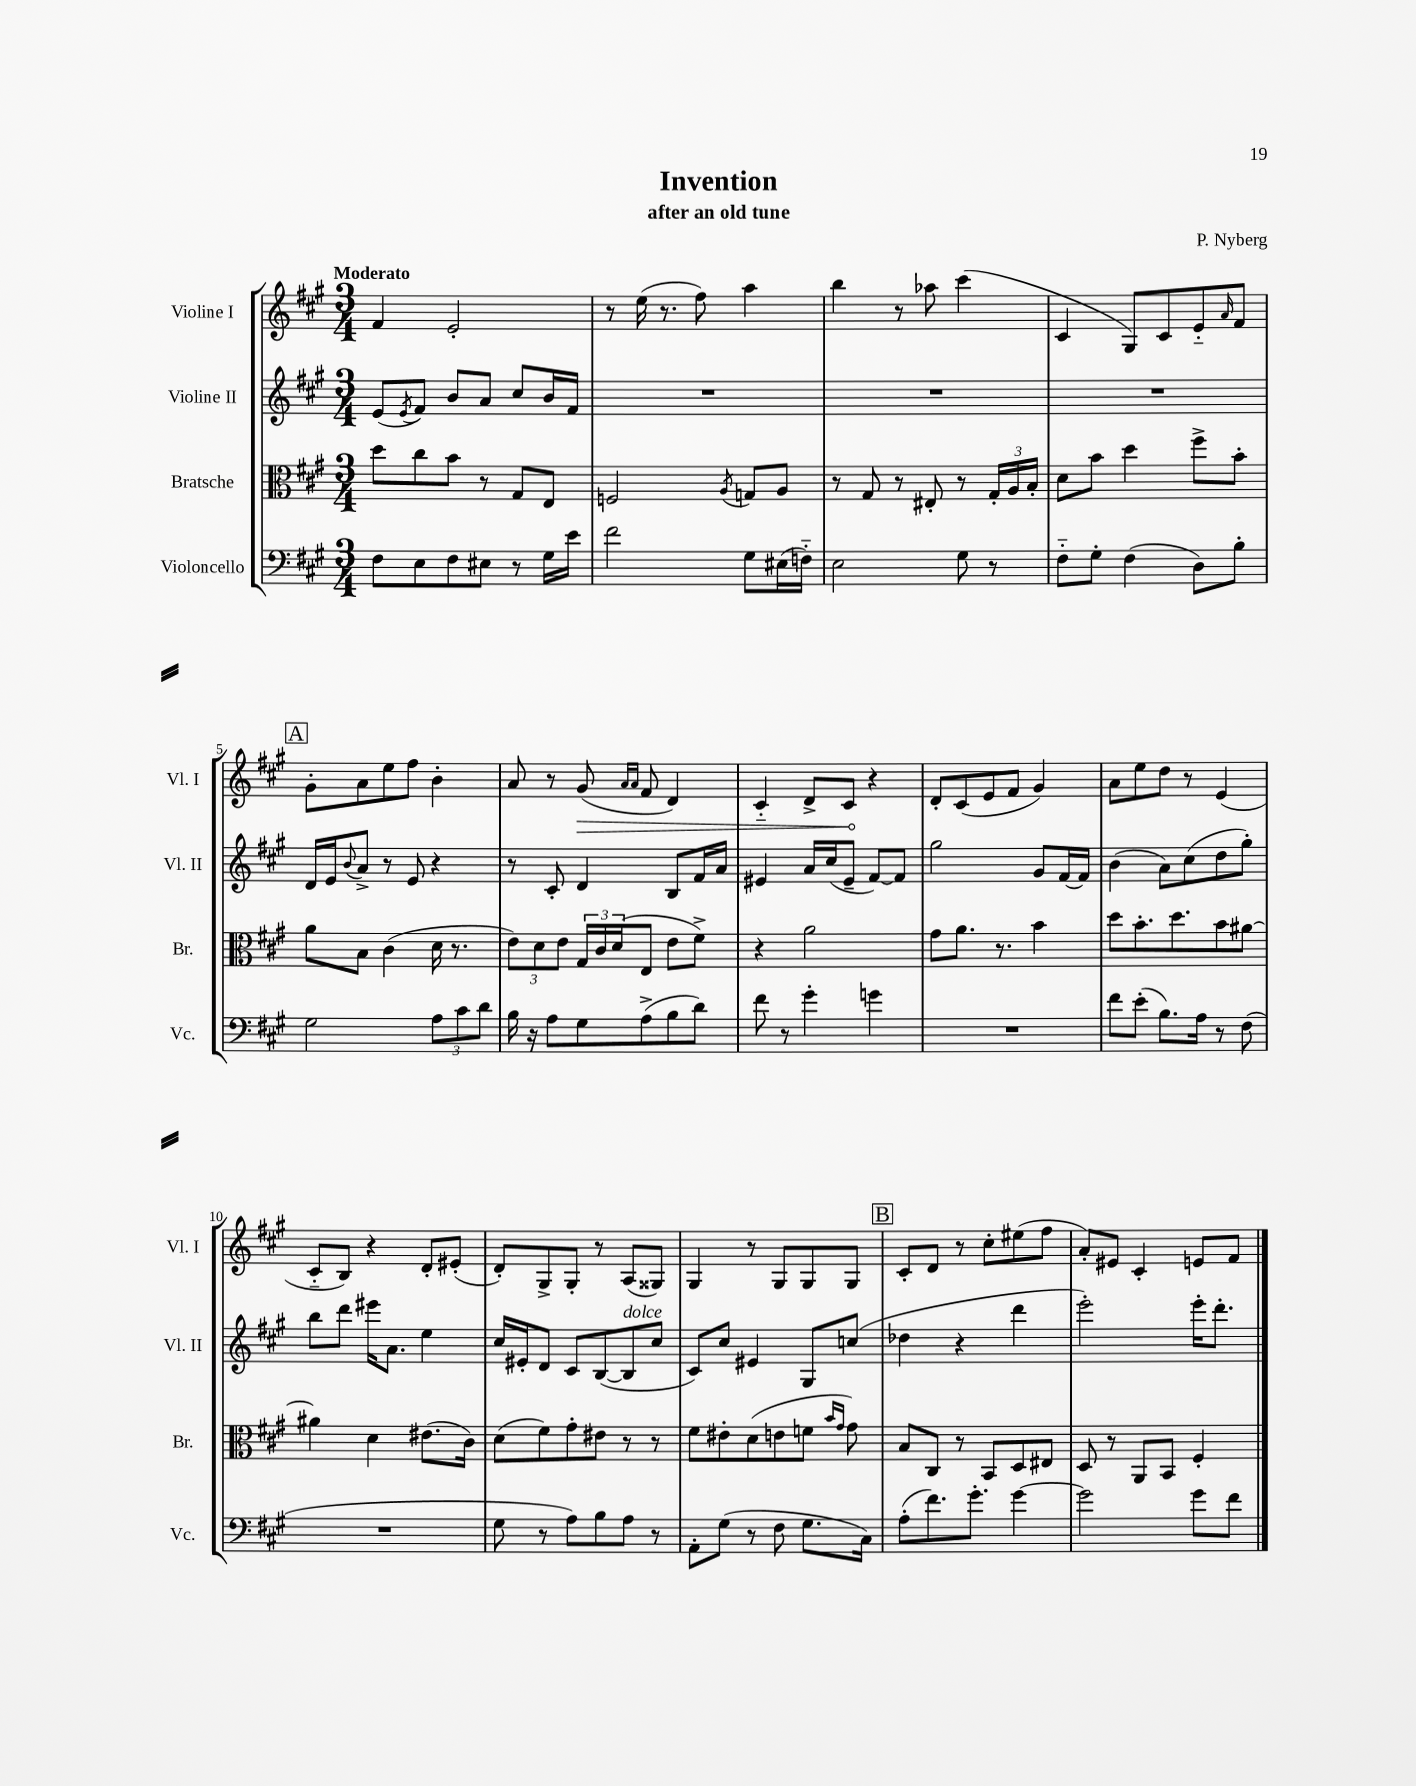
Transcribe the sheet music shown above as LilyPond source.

\header { title = "Invention" composer = "P. Nyberg" subtitle = "after an old tune" }
<<
\new StaffGroup <<
\new Staff = "s0" \with { instrumentName = "Violine I" shortInstrumentName = "Vl. I" } {
    \clef treble \key a \major \numericTimeSignature \time 3/4 \tempo "Moderato"
    fis'4 e'2-. |
    r8 e''16( r8. fis''8) a''4 |
    b''4 r8 aes''8 cis'''4( |
    cis'4 gis8) cis'8 e'8-_ \grace { a'16 } fis'8 |
    \mark \markup { \box "A" } gis'8-. a'8 e''8 fis''8 b'4-. |
    a'8 r8 \once \override Hairpin.circled-tip = ##t gis'8\>( \grace { a'16 a'16 } fis'8 d'4) |
    cis'4-_ d'8-> cis'8\! r4 |
    d'8-. cis'8( e'8 fis'8 gis'4) |
    a'8 e''8 d''8 r8 e'4( |
    cis'8-_ b8) r4 d'8-. eis'8-.( |
    d'8-.) gis8-> gis8-. r8 a8( gisis8) |
    gis4 r8 gis8 gis8 gis8 |
    \mark \markup { \box "B" } cis'8-. d'8 r8 cis''8-. eis''8( fis''8 |
    a'8-.) eis'8 cis'4-. e'8 fis'8 \bar "|." |
}
\new Staff = "s1" \with { instrumentName = "Violine II" shortInstrumentName = "Vl. II" } {
    \clef treble \key a \major \numericTimeSignature \time 3/4
    e'8( \acciaccatura { e'8 } fis'8) b'8 a'8 cis''8 b'16 fis'16 |
    R2. |
    R2. |
    R2. |
    \mark \markup { \box "A" } d'16 e'16 \appoggiatura { b'8 } a'8-> r8 e'8 r4 |
    r8 cis'8-. d'4 b8 fis'16 a'16 |
    eis'4 a'16 cis''16( eis'8-- fis'8~) fis'8 |
    gis''2 gis'8 fis'16~ fis'16 |
    b'4( a'8) cis''8( d''8 gis''8-.) |
    b''8 d'''8 eis'''16 a'8. e''4 |
    cis''16 eis'16-. d'8 cis'8 b8~( b8^\markup { \italic "dolce" } cis''8 |
    cis'8) cis''8 eis'4 gis8 c''8( |
    \mark \markup { \box "B" } des''4 r4 d'''4 |
    e'''2-.) e'''16-. d'''8.-. \bar "|." |
}
\new Staff = "s2" \with { instrumentName = "Bratsche" shortInstrumentName = "Br." } {
    \clef alto \key a \major \numericTimeSignature \time 3/4
    d''8 cis''8 b'8 r8 gis8 e8 |
    f2 \acciaccatura { a8 } g8 a8 |
    r8 gis8 r8 eis8-. r8 \tuplet 3/2 { gis16-. a16 b16-. } |
    d'8 b'8 d''4 fis''8-> b'8-. |
    \mark \markup { \box "A" } a'8 b8 cis'4( d'16 r8. |
    \tuplet 3/2 { e'8) d'8 e'8 } \tuplet 3/2 { gis16 cis'16 d'16( } e8 e'8 fis'8->) |
    r4 a'2 |
    gis'8 a'8. r8. b'4 |
    d''8 b'8.-. d''8. b'8 ais'8~ |
    ais'4 d'4 eis'8.( cis'16) |
    d'8( fis'8) gis'8-. eis'8 r8 r8 |
    fis'8 eis'8-. d'8( e'8 f'8 \grace { b'16 gis'16 } gis'8) |
    \mark \markup { \box "B" } b8 cis8 r8 b,8 d8 eis8 |
    d8 r8 a,8 b,8 fis4-. \bar "|." |
}
\new Staff = "s3" \with { instrumentName = "Violoncello" shortInstrumentName = "Vc." } {
    \clef bass \key a \major \numericTimeSignature \time 3/4
    fis8 e8 fis8 eis8 r8 gis16 e'16 |
    fis'2 gis8 eis16( f16-_) |
    e2 gis8 r8 |
    fis8-_ gis8-. fis4( d8) b8-. |
    \mark \markup { \box "A" } gis2 \tuplet 3/2 { a8 cis'8 d'8 } |
    b16 r16 a8 gis8 a8->( b8 d'8) |
    fis'8 r8 gis'4-. g'4 |
    R2. |
    fis'8 e'8-.( b8.) a16 r8 fis8( |
    R2. |
    gis8 r8 a8) b8 a8 r8 |
    a,8-. gis8( r8 fis8 gis8. cis16) |
    \mark \markup { \box "B" } a8-.( fis'8.) gis'8.-. gis'4~ |
    gis'2 gis'8 fis'8 \bar "|." |
}
>>
>>
